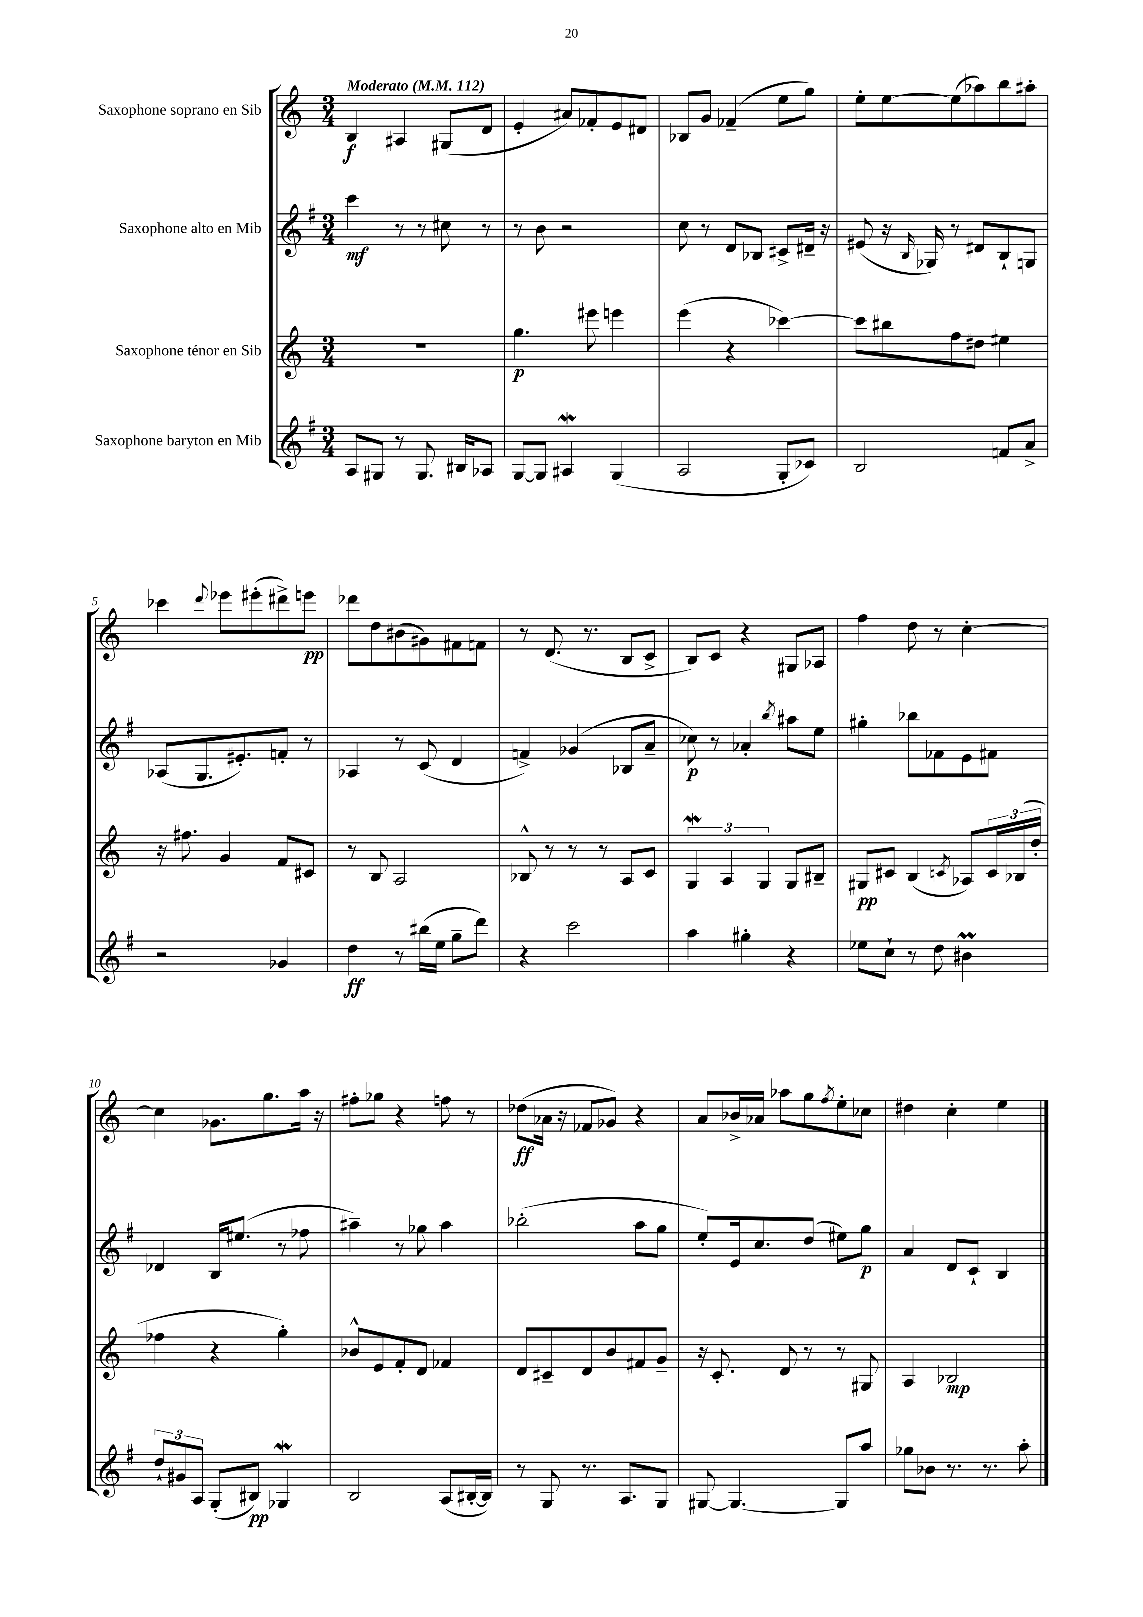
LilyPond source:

<<
\new StaffGroup <<
\new Staff = "s0" \with { instrumentName = "Saxophone soprano en Sib" } {
    \clef treble \key c \major \numericTimeSignature \time 3/4 \tempo "Moderato" 4 = 112
    b4\f ais4 gis8( d'8 |
    e'4-. ais'8) fes'8-. e'8 dis'8 |
    bes8 g'8 fes'4--( e''8 g''8) |
    e''8-. e''8~ e''8( aes''8) b''8 ais''8-. |
    ces'''4 \appoggiatura { d'''8 } ees'''8 eis'''8-.( dis'''8->) e'''8\pp |
    des'''8 d''8 bis'8( gis'8) fis'8 f'8 |
    r8 d'8.( r8. b8 c'8-> |
    b8) c'8 r4 gis8 aes8 |
    f''4 d''8 r8 c''4~-. |
    c''4 ges'8. g''8. a''16 r16 |
    fis''8-. ges''8 r4 f''8 r8 |
    des''8\ff( aes'16 r16 fes'8 ges'8) r4 |
    a'8 bes'16-> aes'16 aes''8 g''8 \acciaccatura { f''8 } e''8-. ces''8 |
    dis''4 c''4-. e''4 \bar "|." |
}
\new Staff = "s1" \with { instrumentName = "Saxophone alto en Mib" } {
    \clef treble \key g \major \numericTimeSignature \time 3/4
    c'''4\mf r8 r8 cis''8 r8 |
    r8 b'8 r2 |
    c''8 r8 d'8 bes8 cis'8-> dis'16-- r16 |
    eis'8( r16 \grace { b16 } ges16) r8 dis'8 b8-! g8 |
    aes8( g8. eis'8.-.) f'8-. r8 |
    aes4 r8 c'8( d'4 |
    f'4->) ges'4( bes8 a'8-- |
    ces''8\p) r8 aes'4-. \acciaccatura { b''8 } ais''8 e''8 |
    gis''4-. bes''8 fes'8 e'8 fis'8 |
    des'4 b16 eis''8.( r8 fes''8 |
    ais''4--) r8 ges''8 ais''4 |
    bes''2-.( a''8 g''8 |
    e''8-.) e'16 c''8. d''8( eis''8) g''8\p |
    a'4 d'8 c'8-! b4 \bar "|." |
}
\new Staff = "s2" \with { instrumentName = "Saxophone ténor en Sib" } {
    \clef treble \key c \major \numericTimeSignature \time 3/4
    R2. |
    g''4.\p eis'''8 e'''4 |
    e'''4( r4 ces'''4~) |
    ces'''8 bis''8 f''8 dis''8 eis''4 |
    r16 fis''8. g'4 f'8 cis'8 |
    r8 b8 a2 |
    bes8-^ r8 r8 r8 a8 c'8 |
    \tuplet 3/2 { g4\mordent a4 g4 } g8 bis8-- |
    gis8\pp cis'8 b4( \acciaccatura { c'8 } aes8) \tuplet 3/2 { c'16 bes16( d''16-. } |
    fes''4 r4 g''4-.) |
    bes'8-^ e'8 f'8-. d'8 fes'4 |
    d'8 cis'8-- d'8 b'8 fis'8 g'8-- |
    r16 c'8.-. d'8 r8 r8 gis8 |
    a4 bes2\mp \bar "|." |
}
\new Staff = "s3" \with { instrumentName = "Saxophone baryton en Mib" } {
    \clef treble \key g \major \numericTimeSignature \time 3/4
    a8 gis8 r8 gis8. bis16 aes8 |
    g8~ g8 ais4\mordent g4( |
    a2 g8-. ces'8) |
    b2 f'8 a'8-> |
    r2 ges'4 |
    d''4\ff r8 bis''16( e''16 g''8-- d'''8) |
    r4 c'''2 |
    a''4 gis''4-. r4 |
    ees''8 c''8-! r8 d''8 bis'4\prall |
    \tuplet 3/2 { d''8-! gis'8 a8 } g8-.( bis8\pp) ges4\mordent |
    b2 a8( bis16~-. bis16) |
    r8 g8 r8. a8. g8 |
    gis8~ gis4.~ gis8 a''8 |
    ges''8 bes'8 r8. r8. a''8-. \bar "|." |
}
>>
>>
